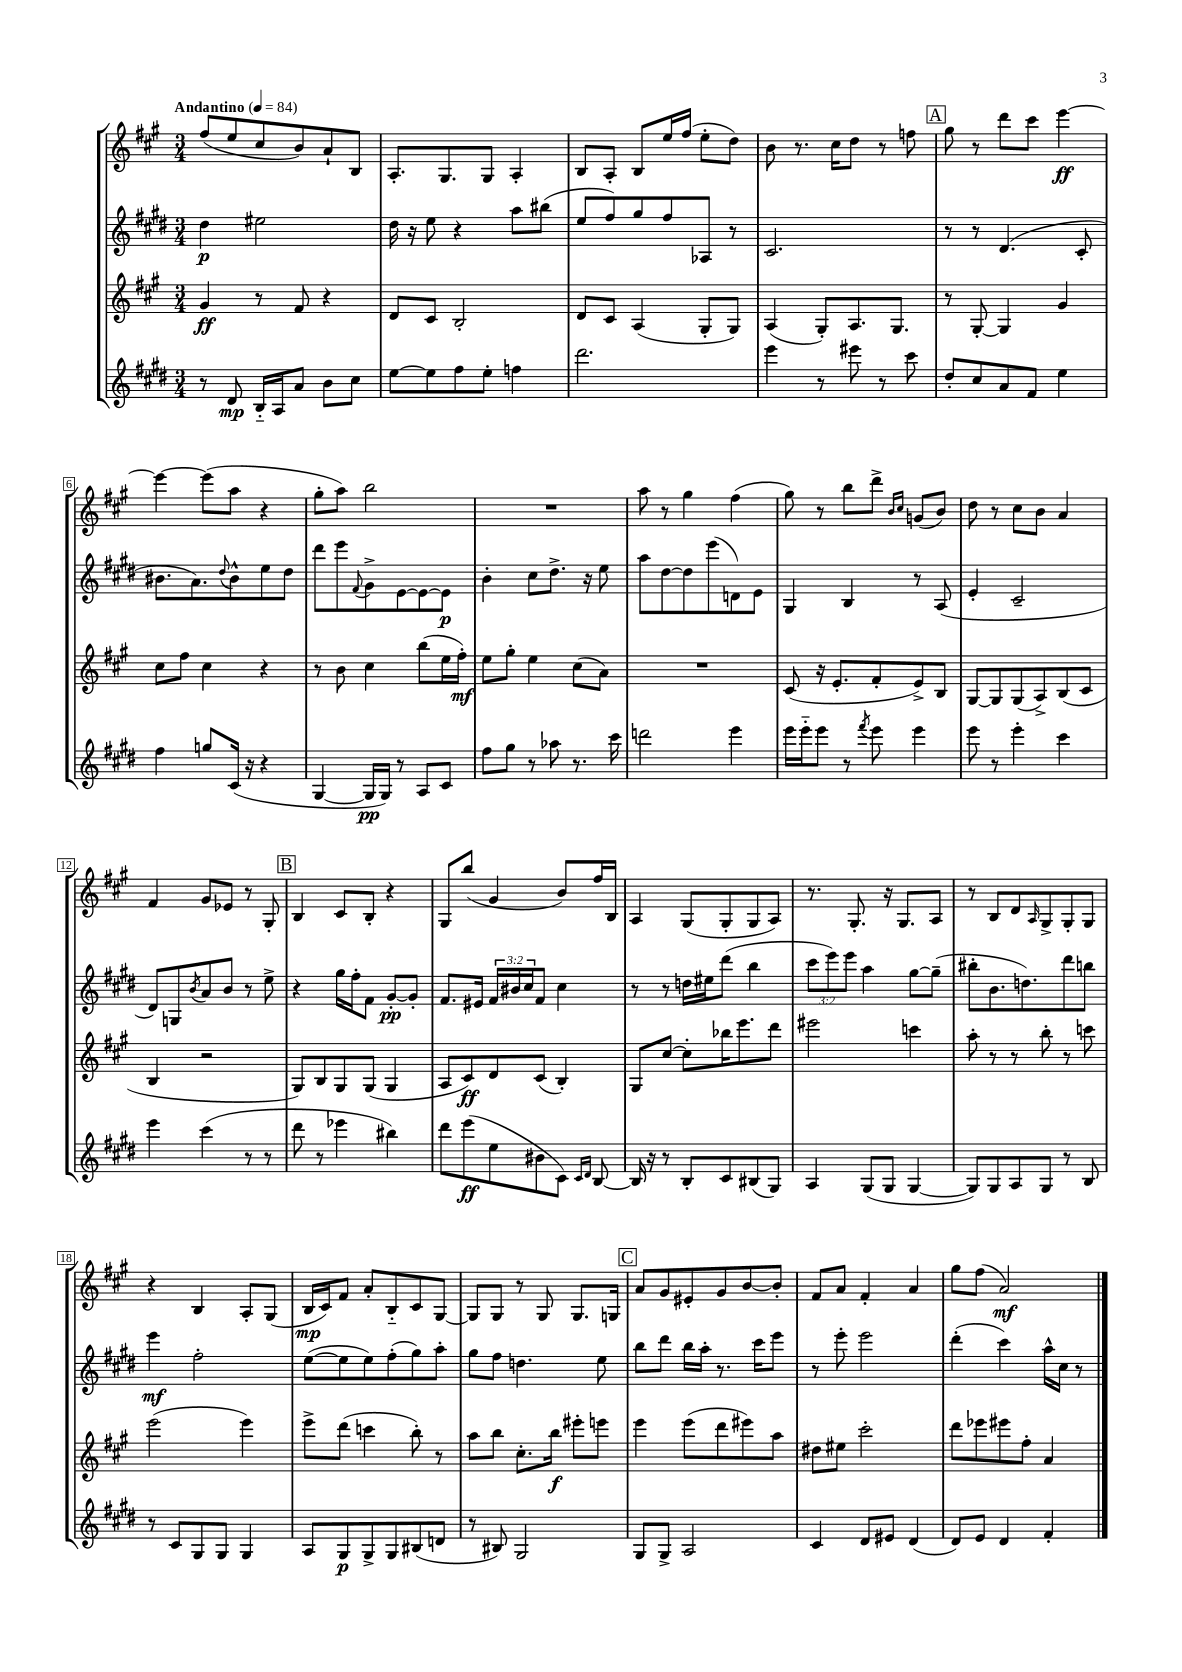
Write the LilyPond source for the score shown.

<<
\new StaffGroup <<
\new Staff = "s0" {
    \clef treble \key a \major \numericTimeSignature \time 3/4 \tempo "Andantino" 4 = 84
    fis''8( e''8 cis''8 b'8) a'8-! b8 |
    a8.-. gis8. gis8 a4-. |
    b8 a8-. b8 e''16 fis''16( e''8-. d''8) |
    b'8 r8. cis''16 d''8 r8 f''8 |
    \mark \markup { \box "A" } gis''8 r8 d'''8 cis'''8 e'''4~\ff |
    e'''4~ e'''8( a''8 r4 |
    gis''8-. a''8) b''2 |
    R2. |
    a''8 r8 gis''4 fis''4( |
    gis''8) r8 b''8 d'''8-> \grace { b'16 cis''16 } g'8( b'8) |
    d''8 r8 cis''8 b'8 a'4 |
    fis'4 gis'8 ees'8 r8 gis8-. |
    \mark \markup { \box "B" } b4 cis'8 b8-. r4 |
    gis8 b''8( gis'4 b'8) fis''16 b16 |
    a4 gis8( gis8-. gis8 a8) |
    r8. gis8.-. r16 gis8. a8 |
    r8 b8 d'8 \grace { a16 } gis8-> gis8-. gis8 |
    r4 b4 a8-. gis8( |
    b16\mp cis'16) fis'8 a'8-. b8-_ cis'8 gis8~ |
    gis8 gis8 r8 gis8 gis8. g16 |
    \mark \markup { \box "C" } a'8 gis'8 eis'8-. gis'8 b'8~ b'8-. |
    fis'8 a'8 fis'4-. a'4 |
    gis''8 fis''8( a'2\mf) \bar "|." |
}
\new Staff = "s1" {
    \clef treble \key e \major \numericTimeSignature \time 3/4 \override Staff.TupletNumber.text = #tuplet-number::calc-fraction-text
    dis''4\p eis''2 |
    dis''16 r16 e''8 r4 a''8 bis''8( |
    e''8 fis''8) gis''8 fis''8 aes8 r8 |
    cis'2. |
    \mark \markup { \box "A" } r8 r8 dis'4.( cis'8-. |
    bis'8. a'8.) \appoggiatura { dis''8 } bis'8-^ e''8 dis''8 |
    dis'''8 e'''8 \appoggiatura { fis'8 } gis'8-> e'8~ e'8~ e'8\p |
    b'4-. cis''8 dis''8.-> r16 e''8 |
    a''8 dis''8~ dis''8 e'''8( d'8) e'8 |
    gis4 b4 r8 a8( |
    e'4-. cis'2-- |
    dis'8) g8 \acciaccatura { b'8 } a'8 b'8 r8 e''8-> |
    \mark \markup { \box "B" } r4 gis''16 fis''16-. fis'8 gis'8~-.\pp gis'8-. |
    fis'8. eis'16 \tuplet 3/2 { fis'16 bis'16 cis''16 } fis'8 cis''4 |
    r8 r8 d''16 eis''16 dis'''8( b''4 |
    \tuplet 3/2 { cis'''8 e'''8) e'''8 } a''4 gis''8~ gis''8--( |
    bis''8-. b'8. d''8.) dis'''8 b''8 |
    e'''4\mf fis''2-. |
    e''8~( e''8 e''8) fis''8-.( gis''8) a''8-. |
    gis''8 fis''8 d''4. e''8 |
    \mark \markup { \box "C" } b''8 dis'''8 b''16 a''16-. r8. cis'''16 e'''8 |
    r8 e'''8-. e'''2 |
    dis'''4-.( cis'''4) a''16-^ cis''16 r8 \bar "|." |
}
\new Staff = "s2" {
    \clef treble \key a \major \numericTimeSignature \time 3/4
    gis'4\ff r8 fis'8 r4 |
    d'8 cis'8 b2-. |
    d'8 cis'8 a4( gis8-. gis8) |
    a4( gis8-.) a8. gis8. |
    \mark \markup { \box "A" } r8 gis8~-. gis4 gis'4 |
    cis''8 fis''8 cis''4 r4 |
    r8 b'8 cis''4 b''8( e''16 fis''16-.\mf) |
    e''8 gis''8-. e''4 cis''8( a'8) |
    R2. |
    cis'8( r16 e'8.-. fis'8-. e'8->) b8 |
    gis8~ gis8 gis8( a8->) b8( cis'8 |
    b4 r2 |
    \mark \markup { \box "B" } gis8) b8 gis8 gis8( gis4 |
    a8 cis'8\ff) d'8 cis'8( b4-.) |
    gis8 cis''8~ cis''8-. bes''16 e'''8. d'''8 |
    eis'''2 c'''4 |
    a''8-. r8 r8 b''8-. r8 c'''8 |
    e'''2( e'''4) |
    e'''8-> d'''8( c'''4 b''8-.) r8 |
    a''8 b''8 cis''8.-. b''16\f eis'''8-. e'''8 |
    \mark \markup { \box "C" } e'''4 e'''8( d'''8 eis'''8) a''8 |
    dis''8 eis''8 cis'''2-. |
    d'''8 ees'''8 eis'''8 fis''8-. a'4 \bar "|." |
}
\new Staff = "s3" {
    \clef treble \key e \major \numericTimeSignature \time 3/4
    r8 dis'8\mp b16-_ a16 a'8 b'8 cis''8 |
    e''8~ e''8 fis''8 e''8-. f''4 |
    dis'''2. |
    e'''4 r8 eis'''8 r8 cis'''8 |
    \mark \markup { \box "A" } dis''8-. cis''8 a'8 fis'8 e''4 |
    fis''4 g''8 cis'16( r16 r4 |
    gis4~ gis16\pp gis16) r8 a8 cis'8 |
    fis''8 gis''8 r8 aes''8 r8. cis'''16 |
    d'''2 e'''4 |
    e'''16 e'''16-_ e'''8 r8 \acciaccatura { fis'''8 } e'''8 e'''4 |
    e'''8 r8 e'''4-. cis'''4 |
    e'''4 cis'''4( r8 r8 |
    \mark \markup { \box "B" } dis'''8 r8 ees'''4 bis''4) |
    dis'''8 e'''8\ff( e''8 bis'8 cis'8) \grace { cis'16 dis'16 } b8~ |
    b16 r16 r8 b8-. cis'8 bis8( gis8) |
    a4 gis8( gis8 gis4~ |
    gis8) gis8 a8 gis8 r8 b8 |
    r8 cis'8 gis8 gis8 gis4 |
    a8 gis8\p gis8-> gis8 bis8( d'8 |
    r8 bis8) gis2 |
    \mark \markup { \box "C" } gis8 gis8-> a2 |
    cis'4 dis'8 eis'8 dis'4( |
    dis'8) e'8 dis'4 fis'4-. \bar "|." |
}
>>
>>
\layout { \context { \Score \override BarNumber.stencil = #(make-stencil-boxer 0.1 0.3 ly:text-interface::print) } }
